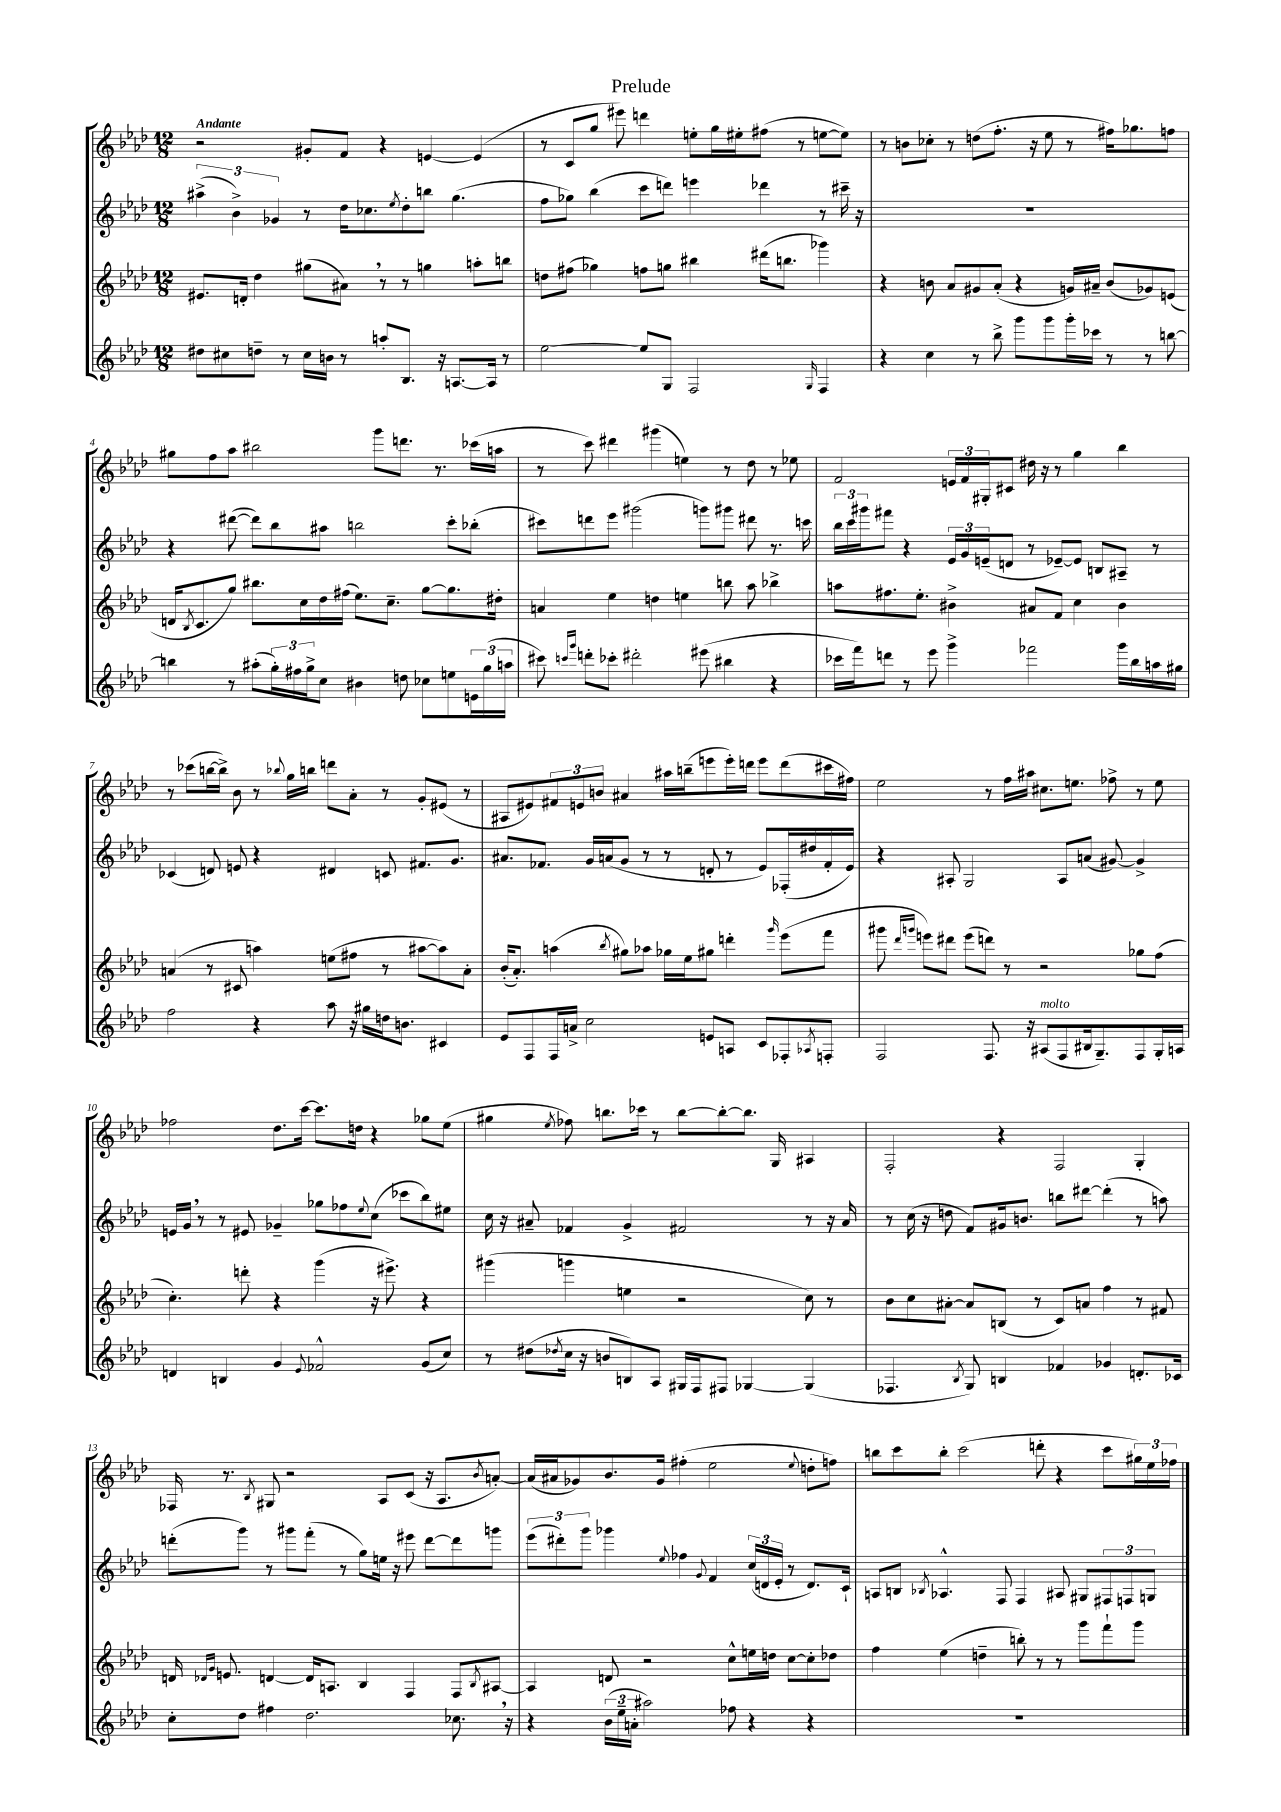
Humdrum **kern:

**kern	**kern	**kern	**kern
*staff4	*staff3	*staff2	*staff1
*clefG2	*clefG2	*clefG2	*clefG2
*k[b-e-a-d-]	*k[b-e-a-d-]	*k[b-e-a-d-]	*k[b-e-a-d-]
*M12/8	*M12/8	*M12/8	*M12/8
8dd#\L	8.e#/L	(6aa#^\	2r
8cc#\	.	.	.
.	.	6b-^\)	.
.	16d'/Jk	.	.
8dd~\J	4dd-\	.	.
.	.	6g-/	.
8r	.	.	.
16cc#\LL	(8gg#\L	8r	8g#'/L
16b\JJ	.	.	.
8r	8a#\J)	16dd-\LK	8f/J
.	.	8.cc-\	.
8aa'/L	8r	.	4r
.	.	8qee-/	.
8.B-/J	8r	8dd-'\	.
.	4gg\	8bb\J	[4e/
16r	.	.	.
[8.A/L	.	(4.gg\	.
.	8aa'\L	.	(4e/]
16A/]Jk	.	.	.
8r	8bb\J	.	.
=	=	=	=
[2ee-\	8dd\L	8ff\L	8r
.	(8ff#\J	8gg-\J)	8c/L
.	4gg-\)	(4bb-\	8gg/J
.	.	.	8eee#\)
8ee-/]L	8ff\L	8ccc\L	4ddd\
8G/J	8gg\J	8ddd\J)	.
2F/	4bb#\	4eee\	8ee'\L
.	.	.	16gg\L
.	.	.	16ee#'\J
.	(16ddd#\LK	4ddd-\	(8ff#\J
.	8.bb\J	.	.
.	.	.	8r
16qqG/	.	.	.
4F/	4ggg-\)	8r	[8ee\L
.	.	16ccc#~\	8ee\]J)
.	.	16r	.
=	=	=	=
4r	4r	1.r	8r
.	.	.	8b\L
4cc\	8b\	.	8cc-'\J
.	8a-/L	.	8r
8r	8g#/	.	(8dd\L
8bb-^\	(8a-'/J	.	8.ff'\J
8ggg\L	4r	.	.
.	.	.	16r
8ggg\	.	.	8ee-\
16ggg'\L	16g/LL)	.	8r
16ccc-\JJ	16a#~/JJ	.	.
8r	(8b/L	.	16ff#\LK)
.	.	.	8.gg-\
8r	8g-/)	.	.
[8bb\	(8e/J	.	8ff\J
=	=	=	=
4bb\]	16d/LK	4r	8gg#\L
.	8qB-/	.	.
.	8.c/	.	.
.	.	.	8ff\
8r	8gg/J)	([8ddd#\	8aa-\J
(8aa#'\L	8.bb#\L	8ddd#\]L)	2bb#\
24gg'\L)	.	8bb-\	.
24ff#\	.	.	.
.	16cc\L	.	.
24gg^\J	.	.	.
8cc\J	16dd-\	8aa#\J	.
.	(16ff#\JJ	.	.
4b#\	8.ee-\L)	2bb\	.
.	.	.	8ggg\L
.	8.cc~\J	.	.
8dd\	.	.	8.ddd\J
8cc-\L	[8gg\L	.	.
.	.	.	8.r
8ee\	8.gg\]	8ccc'\L	.
24e\L	.	(8bb-'\J	(16ccc-\LL
(24gg\	.	.	.
.	16dd#'\Jk	.	16aa\JJ
24aa\JJ	.	.	.
=	=	=	=
8ccc#\)	4a/	8ccc#\L)	8r
16qqccc/LL	.	.	.
16qqggg/JJ	.	.	.
8ddd'\L	.	8ddd\	8ccc\)
8ccc-'\J	4ee-\	8eee-\J	4ddd#\
2ddd#'\	.	(2ggg#\	.
.	4dd\	.	(4ggg#\
.	4ee\	.	4ee\)
(8eee#\	.	8ggg\L)	.
4bb#\	8bb\	8ggg#\J	8r
.	8aa-\	8ddd#\	8dd-\
4r	4bb-^\	8.r	8r
.	.	.	8ee-\
.	.	16ccc\	.
=	=	=	=
16ccc-\LL	8aa\L	24bb-\LL	2f/
.	.	24ccc\	.
16fff\J)	.	.	.
.	.	24ggg#\J	.
8ddd\J	8.ff#\	8fff#\J	.
8r	.	4r	.
.	8.ee-'\J	.	.
8eee-\	.	.	.
4ggg^\	4b#^\	24e-/LL	24e/LL
.	.	24g/	24f/
.	.	(24e~/J	24G#'/J
.	.	8d/J	8c#/J
2fff-\	8a#/L	8r	16dd#\
.	.	.	16r
.	8f/J	[8e-~/L)	8r
.	4cc\	8e-/]J	4gg\
.	.	8B/L	.
16ggg\LL	4b#\	8A#~/J	4bb-\
16bb-\	.	.	.
16aa\	.	8r	.
16gg#\JJ	.	.	.
=	=	=	=
2ff\	(4a/	(4c-/	8r
.	.	.	(8ccc-\L
.	8r	8d/)	[16bb\L
.	.	.	16bb^\]JJ)
.	8c#/	8e/	8b-\
4r	4aa\)	4r	8r
.	.	.	8qqbb-/
.	.	.	16gg\LL
.	.	.	16bb\JJ
8aa-\	(8ee\L	4d#/	8ddd\L
16r	8ff#\J	.	8a-'\J
16gg#\LL	.	.	.
16dd\J	8r	8c/	8r
8.b\J	.	.	.
.	[8aa#\L	8.f#/L	8g'/L
4c#/	8aa#\])	.	(8e#/J
.	.	8.g/J	.
.	8a'\J	.	8r
=	=	=	=
8e-/L	(16b-'/LK	8.a#/L	8A#/L
.	8.a-'/J)	.	.
8F/	.	.	8e#/)
.	.	8.f-/J	.
16F/L	(4aa\	.	12f#/
16a^/JJ	.	.	.
.	.	.	12e/
2cc\	.	16g/LL	.
.	.	.	12b/J
.	.	(16a/J	.
.	8qbb-/	.	.
.	8gg#\L)	8g/J	4a#/
.	8aa-\J	8r	.
.	16gg-\LL	8r	16aa#\LL
.	16ee-\J	.	(16bb~\J
8e/L	8gg#\J	8d'/	8eee\
8A/J	4ddd'\	8r	16eee'\L)
.	.	.	16ddd\JJ
8c/L	.	8e-/L)	8eee\L
.	16qqggg/	.	.
8F-'/	(8eee-\L	(16F-'/L	(8ddd\
.	.	16dd#/	.
8qA-/	.	.	.
8F'/J	8fff\J	16f-'/	16ccc#\L
.	.	16e-/JJ)	16ff#\JJ)
=	=	=	=
2F/	8ggg#\	4r	2ee-\
.	16qqddd-/LL	.	.
.	16qqggg/JJ	.	.
.	8eee\L)	.	.
.	8ddd#\J	8A#'/	.
.	(8eee\L	2G/	.
8.F/	8ddd\J)	.	8r
.	8r	.	16ff\LL
16r	.	.	16aa#\JJ
(8A#/L	2r	.	8.cc#\L
8F/	.	8A#/L	.
.	.	.	8.ee\J
16B#/k	.	(8a/J	.
8.G~/)	.	.	.
.	.	[8g#/)	8ff-^\
8F/	8gg-\L	4g#^/]	8r
16G'/L	(8ff\J	.	8ee\
16A/JJ	.	.	.
=	=	=	=
4d/	4.cc'\)	16e/LL	2ff-\
.	.	16g/JJ	.
.	.	8r	.
4B/	.	8r	.
.	8ddd'\	8e#/	.
4g/	4r	4g-~/	8.dd-\L
.	.	.	[16ccc\Jk
8qqe-/	.	.	.
2f-^^/	(4ggg\	8gg-\L	8.ccc\]L
.	.	8ff-\	.
.	.	.	16dd\Jk
.	.	8qqee-/	.
.	16r	(8cc\J	4r
.	8.eee#^\)	.	.
.	.	8ccc-\L	.
(8g/L	4r	8bb-\)	8gg-\L
8cc/J)	.	8ee#\J	(8ee-\J
=	=	=	=
8r	(4ggg#\	16cc\	4gg#\
.	.	16r	.
(8dd#\L	.	8a#~/	.
8qdd-/	.	.	8qee-/
16cc\Jk	4ggg\	4f-/	8ff-\)
16r	.	.	.
8b/L	.	.	8.bb\L
8B/)	4ee\	4g^/	.
.	.	.	16ccc-\Jk
8A-/J	.	.	8r
16G#/LL	2r	2f#/	[8bb\L
16F/J	.	.	.
8F#/J	.	.	8bb'\_
[4G-/	.	.	8.bb\]J
.	.	.	16G/
(4G-/]	8cc\)	8r	4A#/
.	8r	16r	.
.	.	16a#/	.
=	=	=	=
4.F-/	8b-\L	8r	2F'/
.	8cc\	(16cc\	.
.	.	16r	.
.	[8a#'\J	8dd\	.
8qB-/	.	.	.
8G/)	8a#/]L	8f/L)	.
4B/	(8B/J	16g#/k	4r
.	.	8.b/J	.
.	8r	.	.
4f-/	8c/L)	8bb\L	2F/
.	8a/J	[8ddd#\J	.
4g-/	4ff\	(4ddd#'\]	.
8.d'/L	8r	8r	4G'/
.	8f#/	8aa\)	.
16c-/Jk	.	.	.
=	=	=	=
8cc'\L	16d/	(8ddd'\L	16F-/
.	16qqd-/LL	.	.
.	16qqg/JJ	.	.
.	8.e/	.	8.r
8dd-\J	.	8ggg\J)	.
.	.	.	8qB-/
4ff#\	[4d/	8r	8G#/
.	.	8ggg#\L	2r
2.dd-\	16d/]LK	(8fff'\J	.
.	8.A/J	.	.
.	.	8r	.
.	4B-/	8gg\L)	.
.	.	16ee\Jk	8A-/L
.	.	16r	.
.	4F/	8eee#\	(8c/J
.	.	[8ddd\L	16r
.	.	.	8.A-/L
8.cc-\	8F/L	8ddd\]	.
.	8qB-/	.	8qb-/
.	[8A#/J	8ggg\J	[8a'/J)
16r	.	.	.
=	=	=	=
4r	4A#/]	(12eee-\L	(16a/]LL
.	.	.	16a#/J
.	.	12ddd#'\)	.
.	.	.	8g-/)
.	.	12ggg\J	.
(24b-\LL	8d/	4ggg-\	8.b-/
24ee-~\	.	.	.
24a'\JJ	.	.	.
2aa#\)	2r	.	.
.	.	.	16g-/Jk
.	.	8qqee-/	.
.	.	4ff-\	(4ff#'\
.	.	8qqg/	.
.	.	4f/	2ee-\
8ff-\	8cc^^\L	.	.
4r	16ee\L	(24cc/LL	.
.	.	24d/	.
.	16dd\JJ	.	.
.	.	24e-'/JJ	.
.	[8cc\L	8r	.
.	.	.	8qqee-/
4r	8cc'\]	8.d/L)	8dd'\L
.	8dd-\J	.	8ff\J)
.	.	16c`/Jk	.
=	=	=	=
1.r	4ff\	8A/L	8bb\L
.	.	8B/J	8ccc\
.	.	8qB-/	.
.	(4ee-\	4.A-^^/	8bb'\J
.	.	.	(2ccc\
.	4dd~\	.	.
.	.	8F/	.
.	8bb'\)	4F/	.
.	8r	.	8ddd'\
.	8r	8A#/	4r
.	8ggg\L	8G#/L	.
.	8fff`\	12F#/	8ccc\L
.	.	12F/	.
.	8ggg\J	.	24gg#\L)
.	.	12G/J	24ee-\
.	.	.	24ff-\JJ
==	==	==	==
*-	*-	*-	*-
